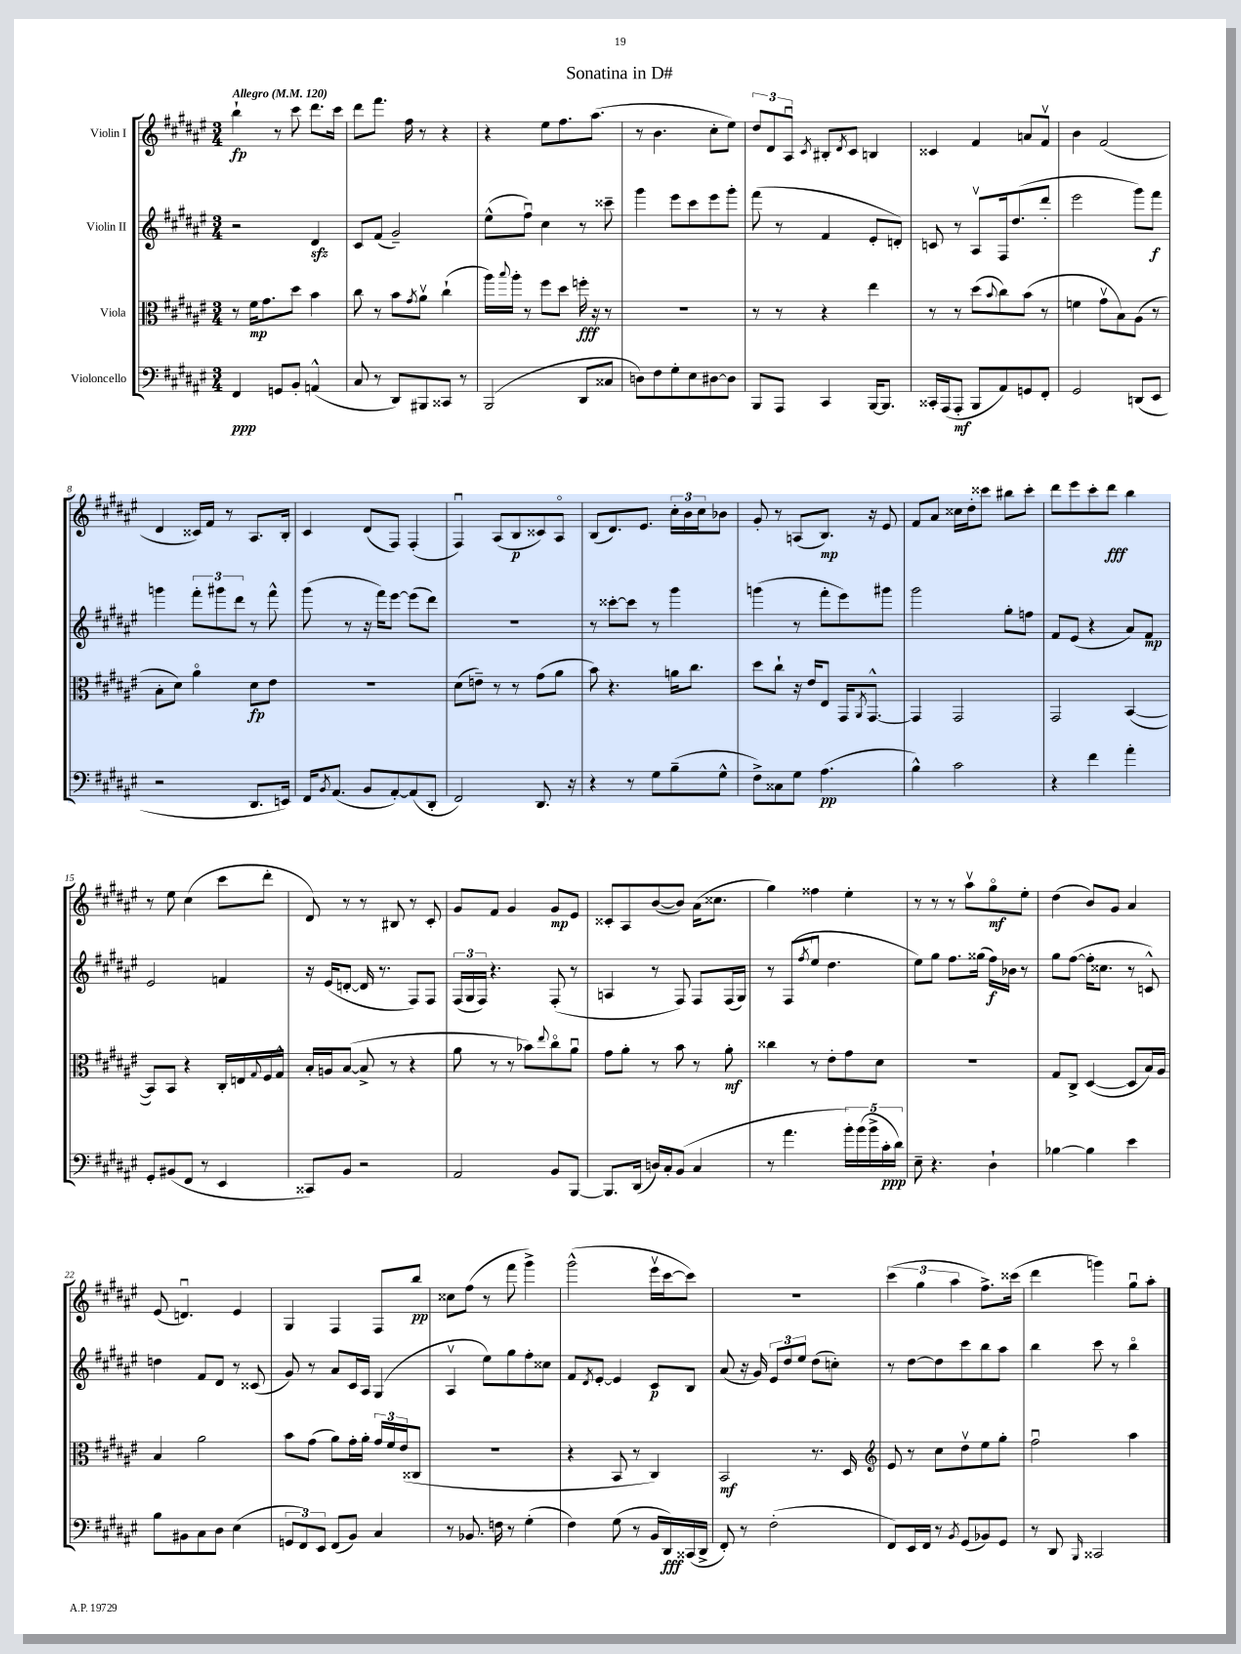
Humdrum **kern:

**kern	**kern	**kern	**kern
*staff4	*staff3	*staff2	*staff1
*clefF4	*clefC3	*clefG2	*clefG2
*k[f#c#g#d#a#e#]	*k[f#c#g#d#a#e#]	*k[f#c#g#d#a#e#]	*k[f#c#g#d#a#e#]
*M3/4	*M3/4	*M3/4	*M3/4
*MM120	*MM120	*MM120	*MM120
4FF#	8r	2r	4bb`
.	16f#	.	.
.	8.g#	.	.
8GG	.	.	8r
8BB'	8dd#	.	8ccc#
(4AA^^	4b	4d#	8.ddd#
.	.	.	16ccc#
=	=	=	=
8C#	8cc#	8c#	8ddd#
8r	8r	(8f#	8.fff#
8DD#)	8b	2g#~)	.
.	.	.	16ff#
.	8qg#	.	.
8BBB#	8a#v	.	8r
8CC##	(4cc#`	.	4r
8r	.	.	.
=	=	=	=
(2BBB	16aa#)	(8ee#^^	4r
.	8qqbb	.	.
.	16aa#'	.	.
.	8r	8ff#u)	.
.	8ff#	4cc#	8ee#
.	8dd#	.	8.ff#
8DD#	16ff'	8r	.
.	16r	.	(8.aa#
8C##	8r	8ccc##~	.
=	=	=	=
8D)	2.r	4ggg#	8r
8F#	.	.	4.b
8G#'	.	8eee#	.
8E#	.	8ccc#	.
[8D#	.	8eee#	8cc#'
8D#]	.	8ggg#'	8ee#)
=	=	=	=
8BBB	8r	(8fff#	12dd#
.	.	.	12d#
8AAA#	8r	8r	.
.	.	.	12A#u
.	.	.	8qc#
4CC#	4r	4f#	8B#'
.	.	.	8qd#
.	.	.	8c#
[16BBB	4ee#	8e#'	4B
8.BBB]	.	.	.
.	.	8d')	.
=	=	=	=
16CC##'	8r	8c	4c##
(16AAA#	.	.	.
8AAA#'	8r	8r	.
8BBB	(8dd#	8A#v	4f#
.	8qqb	.	.
8AA#)	8cc#)	16F#	.
.	.	(8.dd#	.
8GG	(8b	.	8a
8FF#'	8r	8ddd#'	8f#v
=	=	=	=
2GG#	4f	2eee#	4b
.	8g#v	.	(2f#
.	8B)	.	.
(8DD	(8A#	8ggg#)	.
8EE#	8r	8fff#	.
=	=	=	=
2r	8B'	4ggg	4d#
.	8d#)	.	.
.	4a#o	12fff#'	16c##)
.	.	.	16f#
.	.	12ggg#	.
.	.	.	8r
.	.	12ddd#	.
8.DD#	8d#	8r	8.A#
.	8e#	8fff#^^	.
16EE)	.	.	16B'
=	=	=	=
16FF#	2.r	(8ggg#	4c#
8qBB	.	.	.
(8.AA#	.	.	.
.	.	8r	.
8BB	.	16r	(8d#
.	.	16fff#)	.
[8AA#')	.	[8eee#	8F#)
(8AA#]	.	(8eee#]	(4F#'
8DD#'	.	8ddd#)	.
=	=	=	=
2FF#)	(8d#	2.r	4F#u)
.	8e~)	.	.
.	8r	.	(8A#
.	8r	.	8B
8.DD#	(8g#	.	8c##)
.	8a#	.	8A#o
16r	.	.	.
=	=	=	=
4r	8b)	8r	(8B
.	4.r	[8ccc##'	8.d#)
8r	.	8ccc##]	.
.	.	.	8.e#
8G#	.	8r	.
(8B~	16a	4ggg#	24cc#'
.	.	.	24b
.	8.cc#	.	.
.	.	.	24cc#
8G#^^	.	.	8b-
=	=	=	=
8F#^)	8dd#	(4ggg	8g#'
8C##	8cc#`	.	8r
8G#	16r	8r	(8A
.	16e#	.	.
(4.A#	8E#	8fff#'	8.B)
.	16GG#	8eee#)	.
.	8qAA#	.	.
.	[8.GG#^^	.	16r
.	.	8ggg#	8e#
=	=	=	=
4B^^)	4GG#]	2ggg#	8f#
.	.	.	8a#
2c#	2GG#	.	16cc##
.	.	.	16dd#'
.	.	.	8ccc##
.	.	8gg#'	8bb#
.	.	8ff	8ccc##'
=	=	=	=
4r	2GG#	8f#	8ddd#
.	.	(8e#	8eee#
4f#	.	4r	8ccc#'
.	.	.	8ddd#
4a#'	([4BB	8a#)	4bb
.	.	8f#	.
=	=	=	=
8GG#'	8BB])	2e#	8r
(8BB#	8BB	.	8ee#
8FF#	4r	.	(4cc#
8r	.	.	.
4EE#	16C#'	4f	8ccc#
.	16E	.	.
.	8qqG#	.	.
.	16F#	.	8ddd#'
.	16G#^^	.	.
=	=	=	=
8CC##)	16B'	16r	8d#)
.	16A	(16e#	.
8BB	([8B	[8d'	8r
2r	8B^]	16d]	8r
.	.	8.r	.
.	8r	.	8B#
.	4r	8F#)	8r
.	.	8F#	8c#'
=	=	=	=
2AA#	8a#	(24F#	8g#
.	.	24G#	.
.	.	24F#)	.
.	8r	4.r	8f#
.	8r	.	4g#
.	8b-)	.	.
.	8qqee#	.	.
8BB	8cc#o	(8F#'	8g#
[8BBB	8a#u	8r	8e#
=	=	=	=
8.BBB]	8g#	4A	8c##'
.	8a#'	.	8A#
(16DD#	.	.	.
16D)	8r	8r	([8b
16C#'	.	.	.
(8BB	8b	8F#)	8b])
4C#	8r	8F#	(16a#
.	.	.	8.cc##
.	8a#'	(16F#	.
.	.	16G#)	.
=	=	=	=
8r	4cc##	8r	4gg#)
4.a#	.	(8F#	.
.	.	8qff#	.
.	8r	8ee#u	4ff##
.	8e#'	4.dd#	.
20b')	8g#	.	4ee#'
(20b	.	.	.
20b^	.	.	.
.	8d#	.	.
20c#'	.	.	.
20d#)	.	.	.
=	=	=	=
8E#~	2.r	8ee#)	8r
4.r	.	8gg#	8r
.	.	8.ff#	8r
.	.	.	8aa#v
.	.	(16gg##	.
4D#`	.	16ff#)	8gg#o
.	.	16b-	.
.	.	8r	8ee#'
=	=	=	=
[4B-	8G#	8gg#	(4dd#
.	8C#^	([8ff#	.
4B-]	([4D#	16ff#']	8b)
.	.	8.cc##	.
.	.	.	8g#
4e#	8D#]	8r	4a#
.	16B)	8c^^)	.
.	16A#	.	.
=	=	=	=
8B	4B	4dd	(8e#
8BB#	.	.	4.du)
8C#	2a#	8f#	.
8D#	.	8d#	.
(4E#	.	8r	4e#
.	.	(8c##	.
=	=	=	=
12GG	8b	8g#)	4G#
12FF#)	.	.	.
.	(8g#	8r	.
12EE#	.	.	.
(8FF#	8a#)	8a#	4F#
8BB)	16g#'	16c#	.
.	16a#'	16A#	.
4C#	24g#	(4G#	8F#
.	24f#	.	.
.	(24e#	.	.
.	8C##	.	8bb
=	=	=	=
8r	2.r	4A#v	8cc##
8.BB-	.	.	(8ff#
.	.	8ee#)	8r
16F	.	.	.
8r	.	8gg#	8fff#
(4G#'	.	8ff#'	4ggg#^)
.	.	8cc##	.
=	=	=	=
4F#)	4r	8f#	(2ggg#^^
.	.	8qd#	.
.	.	[8e#'	.
(8G#	8BB	4e#]	.
8r	8r	.	.
16BB	4C#)	8c#	16eee#v
16DD#)	.	.	[16ccc#
(16CC##	.	8B	8ccc#])
16DD#^	.	.	.
=	=	=	=
8FF#')	2BB	(8a#	2.r
8r	.	16r	.
.	.	16g#)	.
(2F#'	.	12e#	.
.	.	12dd#	.
.	.	12ee#	.
.	8.r	(8dd#	.
.	.	8cc')	.
.	16D#	.	.
=	=	=	=
*	*clefG2	*	*
8FF#)	8e#	8r	(6ccc#
16EE#	8r	[8dd#	.
.	.	.	6gg#
16FF#	.	.	.
8r	8cc#	8dd#]	.
.	.	.	6aa#
8qBB	.	.	.
(8GG#	8dd#v	8ccc#	.
8BB-)	8ee#	8bb	8.ff#^)
8GG#	8gg#'	8aa#	.
.	.	.	(16ccc##
=	=	=	=
8r	2ff#u	4bb	4ddd#
8DD#	.	.	.
16qqBBB	.	.	.
2CC##	.	8ccc#	4ggg)
.	.	8r	.
.	4aa#	4bbo	8gg#u
.	.	.	8aa#'
==	==	==	==
*-	*-	*-	*-
